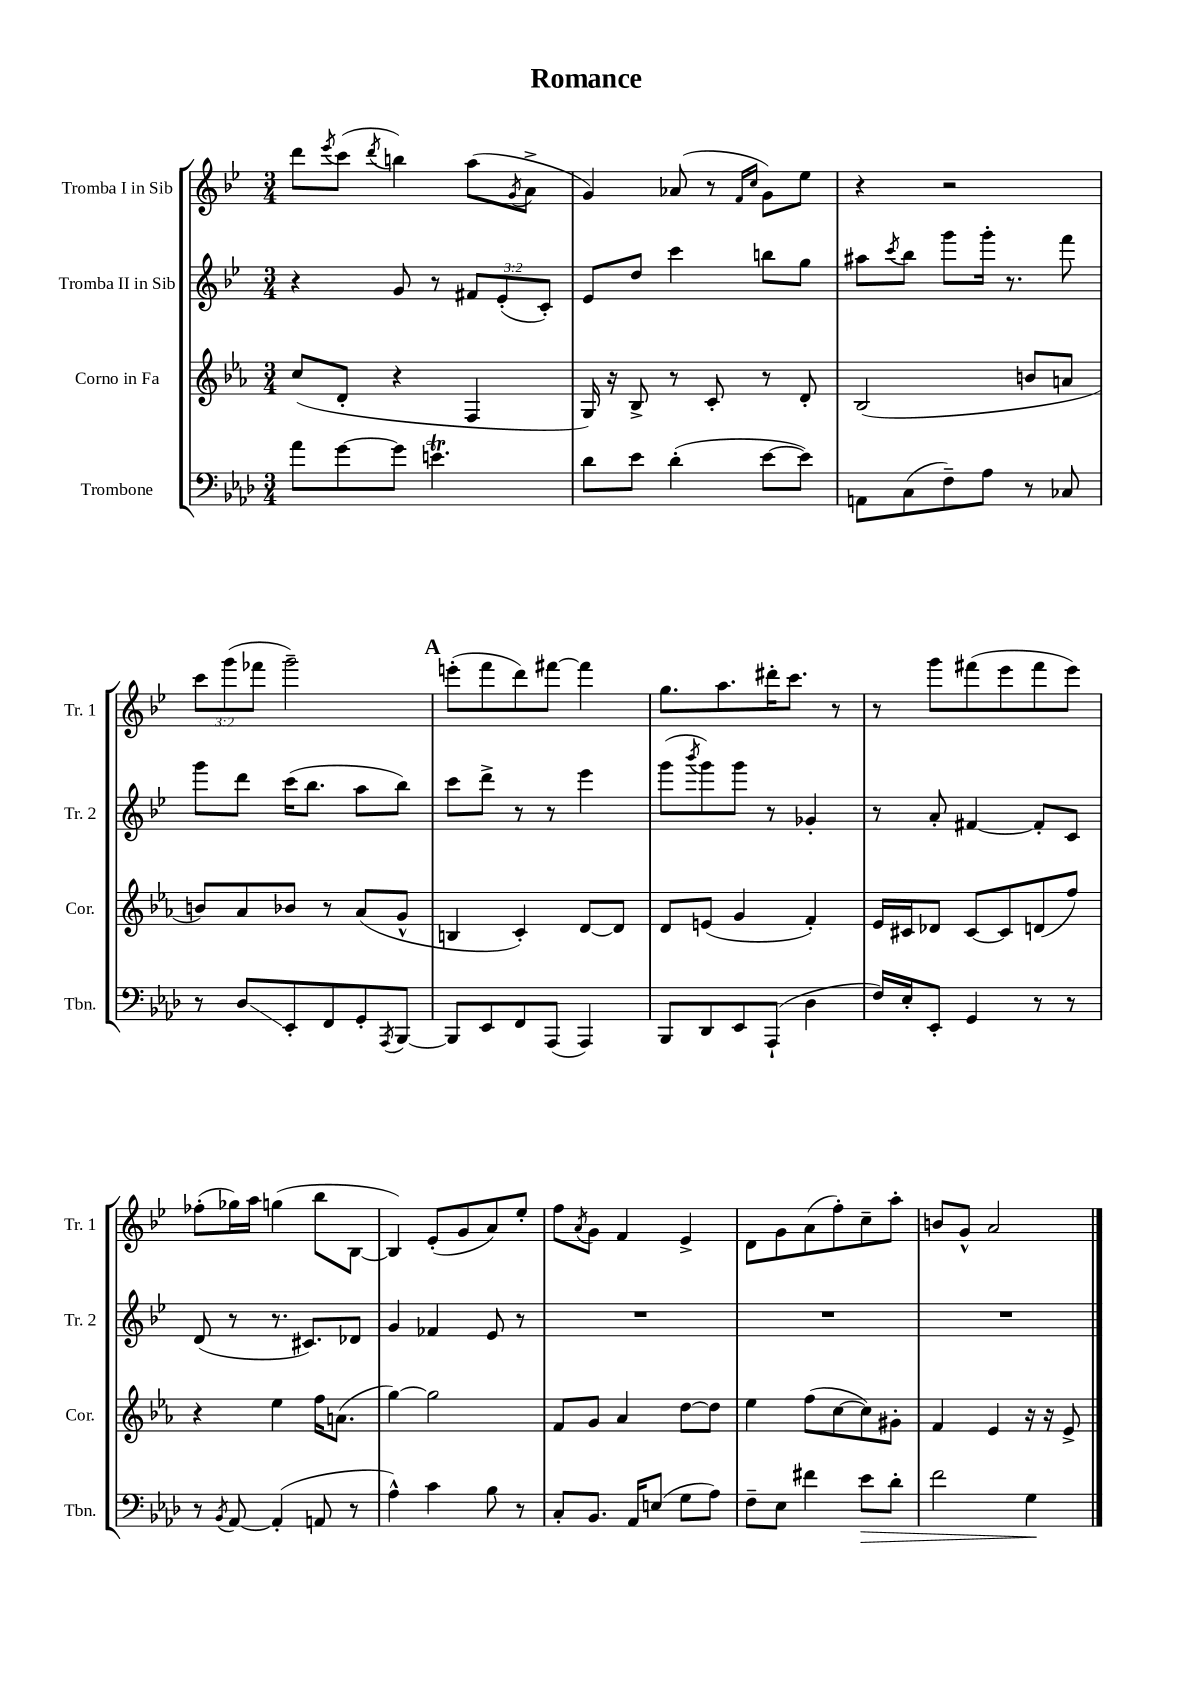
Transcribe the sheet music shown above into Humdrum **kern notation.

**kern	**kern	**kern	**kern
*staff4	*staff3	*staff2	*staff1
*clefF4	*clefG2	*clefG2	*clefG2
*k[b-e-a-d-]	*k[b-e-a-]	*k[b-e-]	*k[b-e-]
*M3/4	*M3/4	*M3/4	*M3/4
8a-\L	(8cc/L	4r	8ddd\L
.	.	.	8qeee-/
[8g\	8d'/J	.	(8ccc\J
.	.	.	8qddd/
8g\]J	4r	8g/	4bb\)
4.e\	.	8r	.
.	4F/	12f#/L	(8aa\L
.	.	(12e-'/	.
.	.	.	8qg/
.	.	.	8a^\J
.	.	12c'/J)	.
=	=	=	=
8d-\L	16G/)	8e-/L	4g/)
.	16r	.	.
8e-\J	8B-^/	8dd/J	.
(4d-'\	8r	4ccc\	(8a-/
.	8c'/	.	8r
.	.	.	16qqf/LL
.	.	.	16qqcc/JJ
[8e-\L	8r	8bb\L	8g\L)
8e-\]J)	8d'/	8gg\J	8ee-\J
=	=	=	=
8AA\L	(2B-/	8aa#\L	4r
.	.	8qccc/	.
(8C\	.	8bb-\J	.
8F~\)	.	8ggg\L	2r
8A-\J	.	16ggg'\Jk	.
.	.	8.r	.
8r	8b/L	.	.
8C-/	8a/J	8fff\	.
=	=	=	=
8r	8b/L)	8ggg\L	12ccc\L
.	.	.	(12ggg\
8D-/L	8a-/	8ddd\J	.
.	.	.	12fff-\J
8EE-'/	8b-/J	(16ccc\LK	2ggg~\)
.	.	8.bb-\J	.
8FF/	8r	.	.
8GG'/	(8a-/L	8aa\L	.
8qAAA-/	.	.	.
[8BBB-/J	8g^^/J	8bb-\J)	.
=	=	=	=
8BBB-/]L	4B/	8ccc\L	(8eee'\L
8EE-/	.	8ddd^\J	8fff\
8FF/	4c'/)	8r	8ddd\)
(8AAA-/J	.	8r	[8fff#\J
4AAA-/)	[8d/L	4eee-\	4fff#\]
.	8d/]J	.	.
=	=	=	=
8BBB-/L	8d/L	(8ggg\L	8.gg\L
.	.	8qbbb-/	.
8DD-/	(8e/J	8ggg\)	.
.	.	.	8.aa\
8EE-/	4g/	8ggg\J	.
(8AAA-`/J	.	8r	16ddd#'\K
.	.	.	8.ccc\J
4D-\	4f'/)	4g-'/	.
.	.	.	8r
=	=	=	=
16F/LL)	16e-/LL	8r	8r
16E-'/J	16c#/J	.	.
8EE-'/J	8d-/J	8a'/	8ggg\L
4GG/	[8c#/L	[4f#/	(8fff#\
.	8c#/]	.	8eee-\
8r	(8d/	8f#'/]L	8fff#\
8r	8ff/J)	8c/J	8eee-\J)
=	=	=	=
8r	4r	(8d/	(8ff-'\L
8qBB-/	.	.	.
[8AA-/	.	8r	16gg-\L)
.	.	.	16aa\JJ
(4AA-'/]	4ee-\	8.r	(4gg\
.	.	8.c#/L)	.
8AA/	16ff\LK	.	8bb-\L
.	(8.a\J	.	.
8r	.	8d-/J	[8B-\J
=	=	=	=
4A-^^\)	[4gg\)	4g/	4B-/])
4c\	2gg\]	4f-/	(8e-'/L
.	.	.	8g/
8B-\	.	8e-/	8a/)
8r	.	8r	8ee-'/J
=	=	=	=
8C'/L	8f/L	2.r	8ff\L
.	.	.	8qa/
8.BB-/J	8g/J	.	8g\J
.	4a-/	.	4f/
16AA-/LK	.	.	.
(8E/J	.	.	.
8G\L	[8dd\L	.	4e-^/
8A-\J)	8dd\]J	.	.
=	=	=	=
8F~\L	4ee-\	2.r	8d\L
8E-\J	.	.	8g\
4f#\	(8ff\L	.	(8a\
.	[8cc\	.	8ff'\)
8e-\L	8cc\])	.	8cc~\
8d-'\J	8g#'\J	.	8aa'\J
=	=	=	=
2f\	4f/	2.r	8b/L
.	.	.	8g^^/J
.	4e-/	.	2a/
4G\	16r	.	.
.	16r	.	.
.	8e-^/	.	.
==	==	==	==
*-	*-	*-	*-
